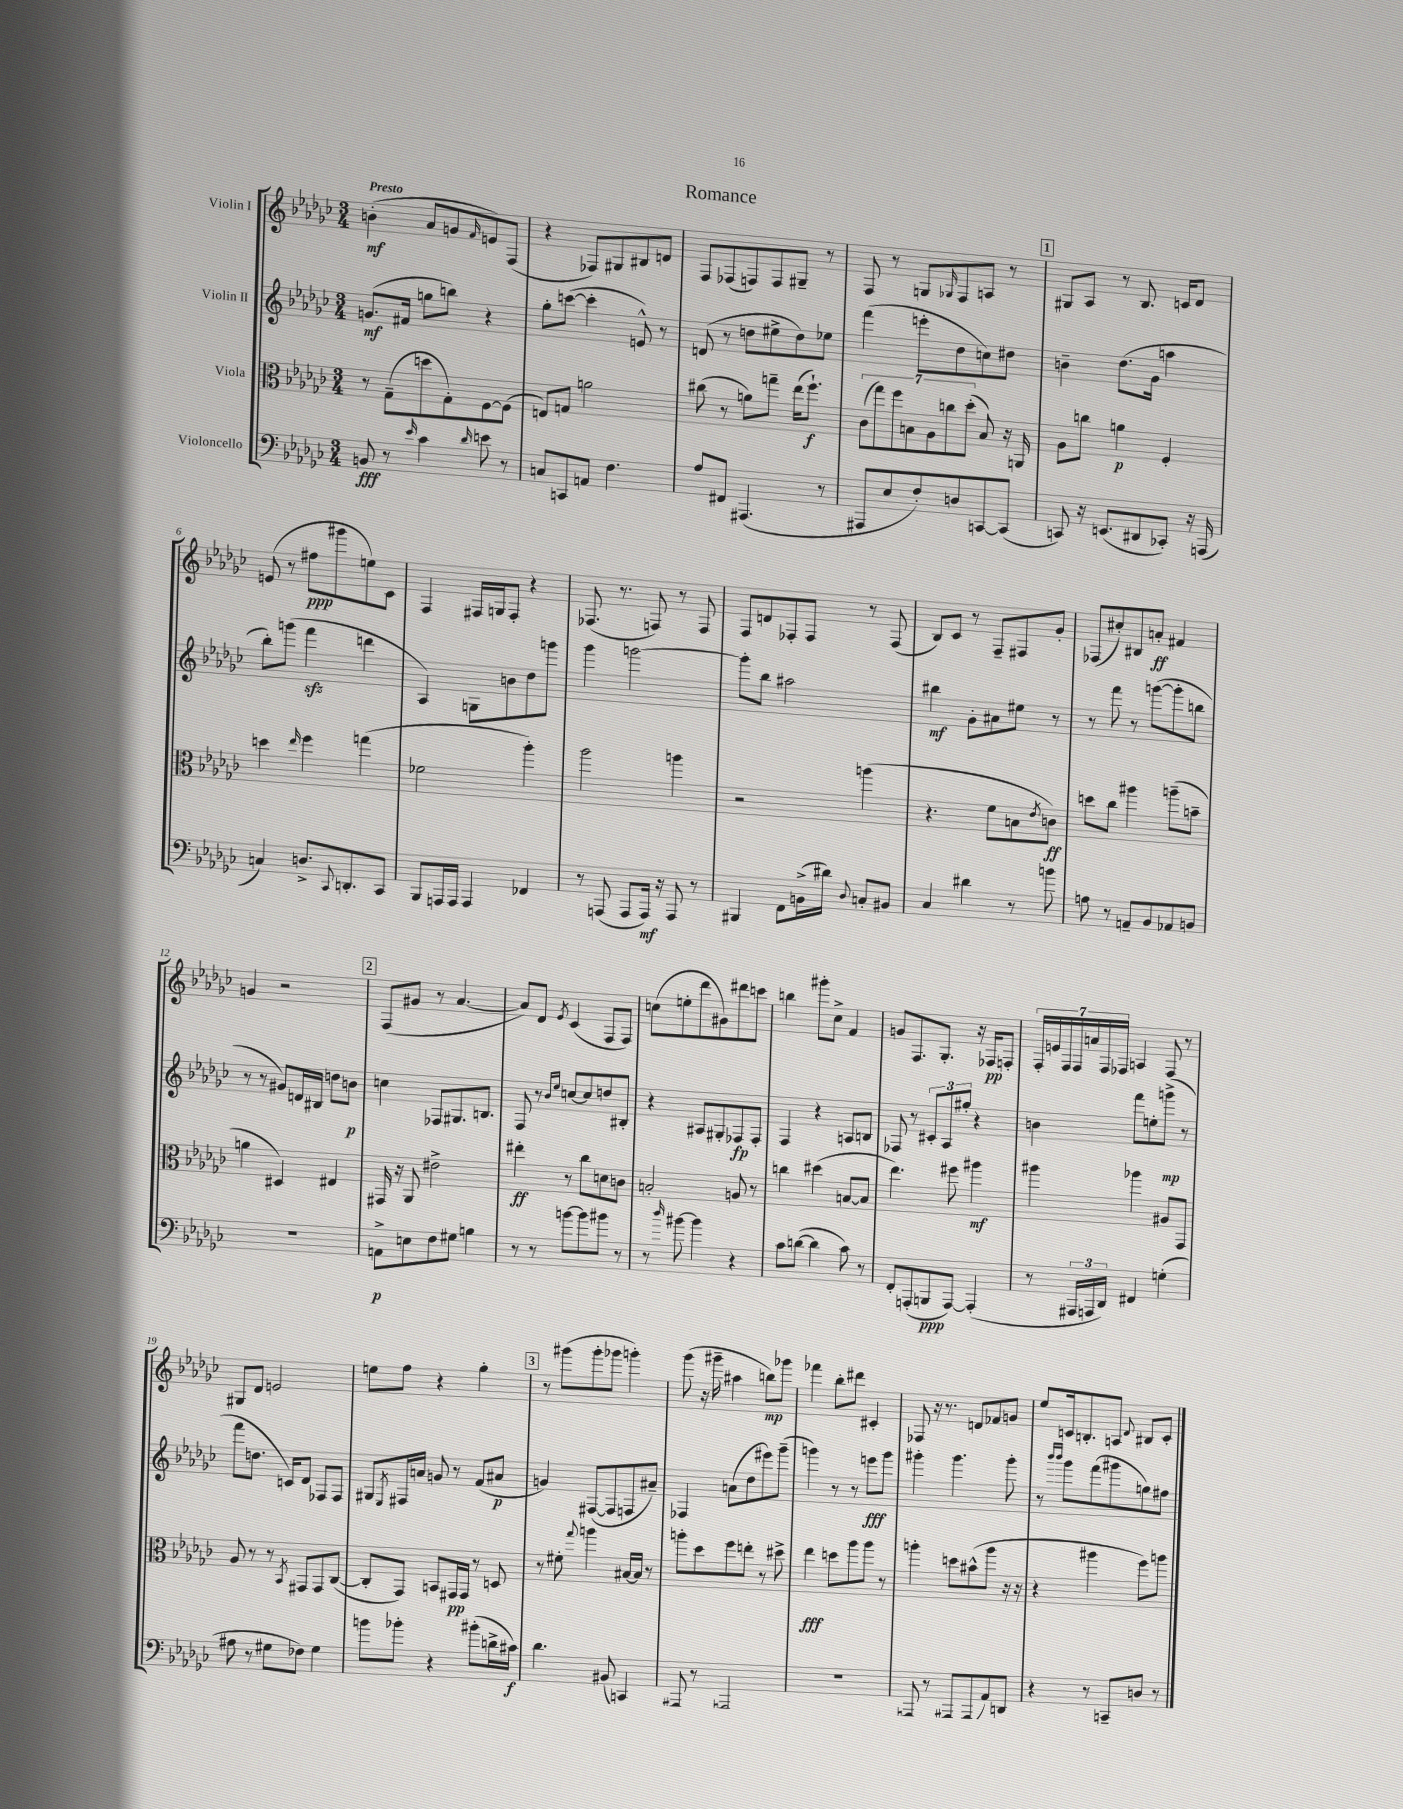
\header { title = "Romance" }
<<
\new StaffGroup <<
\new Staff = "s0" \with { instrumentName = "Violin I" } {
    \clef treble \key ges \major \numericTimeSignature \time 3/4 \tempo "Presto"
    b'4-.\mf( aes'8 g'8 \grace { f'16 } e'8) f8( |
    r4 fes8) gis8 bis8 d'8 |
    f8 fes8( f8) f8 gis8-- r8 |
    f8 r8 g8 \grace { ges16 } f8 a8 r8 |
    \mark \markup { \box "1" } gis8 aes8 r8 bes8. c'16 des'8 |
    e'8( r8 fis''8\ppp gis'''8 e''8) ces'8 |
    f4 fis16 g16 fis8-. r4 |
    fes8.( r8. f8) r8 f8 |
    f8 d'8 fes8-. fes8 r8 fes8( |
    bes8) ces'8 r8 f8-- fis8 ges'8-. |
    fes8( cis''8-.) bis8 a'8-.\ff fis'4 |
    g'4 r2 |
    \mark \markup { \box "2" } f8( gis'8 r8 aes'4.~ |
    aes'8) des'8 \acciaccatura { ees'8 } ces'4( f8 f8) |
    c''8( e''8-. des'''8 gis'8) dis'''8 c'''8 |
    b''4 gis'''8-. ces''8-> f'4 |
    g'8 f8. ges8.-. r16 fes16\pp f8-. |
    \tuplet 7/4 { f16-. e'16 f16 f16 a'16 f16 fes16 } a4 fes8 r8 |
    gis8 des'8 e'2 |
    e''8 f''8 r4 ges''4-. |
    \mark \markup { \box "3" } r8 gis'''8( gis'''8-. ges'''8 g'''4-.) |
    ges'''8( r16 gis'''16-- ais''4 b''8\mp) ges'''8 |
    fes'''4 bes''8-. dis'''8 cis'4-. |
    fes8 r16 r8. d'8 fes'8 g'8 |
    ees''8 c'16 b8.-. a8 \appoggiatura { des'8 } bis8 c'8-. \bar "|." |
}
\new Staff = "s1" \with { instrumentName = "Violin II" } {
    \clef treble \key ges \major \numericTimeSignature \time 3/4
    g'8.\mf( fis'16 g''8 b''8) r4 |
    ges''8-. c'''8~( c'''4-. e'8-^) r8 |
    d'8( r8 d''8 eis''8-> d''8) ees''8 |
    f'''4( e'''8-. des''8 c''8) dis''8 |
    \mark \markup { \box "1" } b'4-- des''8.( ges'16 a''4 |
    bes''8-.) g'''8( f'''4\sfz d'''4 |
    aes4) g8 b'8 des''8 g'''8 |
    ges'''4 g'''2~ |
    g'''8-. bes''8 ais''2 |
    bis''4\mf ges'8-. ais'8 eis''8 r8 |
    r8 f'''8 r8 g'''8~( g'''8-. b''8 |
    r8 r8 gis'8) d'16 bis16 d''8 b'8\p |
    \mark \markup { \box "2" } c''4 fes8 gis8. b8. |
    f8 r8 \grace { bes'16 ees''16 } c''8~ c''8 d''8 bis8-. |
    r4 ais8 gis8-. fes8\fp fes8-. |
    f4 r4 a8 b8 |
    fes8 r8 \tuplet 3/2 { cis'8-. aes8 gis''8-. } r4 |
    b'4 f'''8 e''8-. g'''8->\mp( r8 |
    f'''8 d''8. c'16) des'8 fes8 fes8 |
    gis8 \acciaccatura { ees8 } fis16 a'16 g'8 r8 f'8( ais'8\p |
    \mark \markup { \box "3" } g'4) fis8~( fis8 f8 ais'8--) |
    fes4 a'8( des''8 eis'''8) ges'''8--( |
    g'''4) r8 r8 e'''8\fff g'''8 |
    gis'''4-. gis'''4. gis'''8-. |
    r8 \grace { bes'''16 bes'''16 } ges'''8 f'''8( gis'''8 g''8) fis''8 \bar "|." |
}
\new Staff = "s2" \with { instrumentName = "Viola" } {
    \clef alto \key ges \major \numericTimeSignature \time 3/4
    r8 ges8--( d''8 ges8-.) f8~ f8( |
    e8) g8 a'2 |
    cis''8( r8 a'8) g''8-- ees''16( f''8.-!\f) |
    \tuplet 7/4 { ces'8( ges''8) f''8 b8 aes8 c''8 des''8-.( } b8) r16 a,16 |
    \mark \markup { \box "1" } aes8 c''8 a'4\p f4-. |
    d''4 \grace { ees''16 } f''4 g''4( |
    fes'2 aes''4-.) |
    aes''2 a''4 |
    r2 a''4( |
    r4. f'8 b8 \acciaccatura { ees'8 } c'8\ff) |
    d''8 ces''8 ais''4 a''8--( b'8-- |
    a'4 dis4) eis4 |
    \mark \markup { \box "2" } gis,16 r16 aes,8 eis'2-> |
    eis''4-.\ff r8 ces''8 d'8 c'8 |
    b2-. a8 r8 |
    c''4 dis''4( b8~ b8 |
    ees''4.) fis''8 ais''4\mf |
    ais''4 aes''4 ais8 ges,8 |
    aes8 r8 r8 \acciaccatura { bes,8 } gis,8 gis,8 ces8~( |
    ces8-. ges,8) b,8 gis,16\pp gis,16 r8 d8 |
    \mark \markup { \box "3" } r8 fis'8-. \appoggiatura { ges''8 } a''4 bis16~ bis16 r8 |
    a''8-. des''8 f''8 e''8-. r8 dis''8-> |
    ees''4\fff d''8 aes''8 aes''8 r8 |
    a''4-. d''8 bis'8-^( a''8 r16 r16 |
    r4 ais''4 f''8) a''8 \bar "|." |
}
\new Staff = "s3" \with { instrumentName = "Violoncello" } {
    \clef bass \key ges \major \numericTimeSignature \time 3/4
    b,8\fff r8 \grace { ees'16 } ces'4 \grace { des'16 } e'8 r8 |
    c8 c,8 a,8 f4. |
    aes8 fis,8 ais,,4.( r8 |
    ais,,8 ees8 f8-.) d8 c,8~ c,8( |
    \mark \markup { \box "1" } c,8) r16 e,8.( dis,8 ces,8-.) r16 a,,16( |
    c4) d8.-> \appoggiatura { ces,8 } d,8.-. ces,8 |
    bes,,8 a,,16 a,,16 a,,4 fes,4 |
    r8 a,,8( a,,8 a,,16\mf) r16 a,,8 r8 |
    bis,,4 f,8 b,16->( dis'16) \appoggiatura { des8 } c8-. bis,8 |
    ces4 dis'4 r8 b'8 |
    a8 r8 a,8-- bes,8 aes,8 b,8 |
    R2. |
    \mark \markup { \box "2" } a,8->\p e8 f8 gis8 b4 |
    r8 r8 b'8~ b'8 bis'8 r8 |
    r8 \grace { des''16 } bis'8~ bis'4 r4 |
    ces'8 d'8~( d'4 ces'8) r8 |
    f,8-. a,,8-.( b,,8\ppp a,,8~) a,,4-.( |
    r8 \tuplet 3/2 { ais,,16 a,,16 des,16) } fis,4 g4-.( |
    ais8 r8 gis8 fes8) gis4 |
    b'8 bes'8-. r4 bis'8-.( d'16-> cis'16\f) |
    \mark \markup { \box "3" } des'4. bis,8( c,4) |
    ais,,8 r8 a,,2 |
    R2. |
    a,,8( r8 ais,,8~ ais,,8 aes,8) d,8 |
    r4 r8 c,8-- d8 r8 \bar "|." |
}
>>
>>
